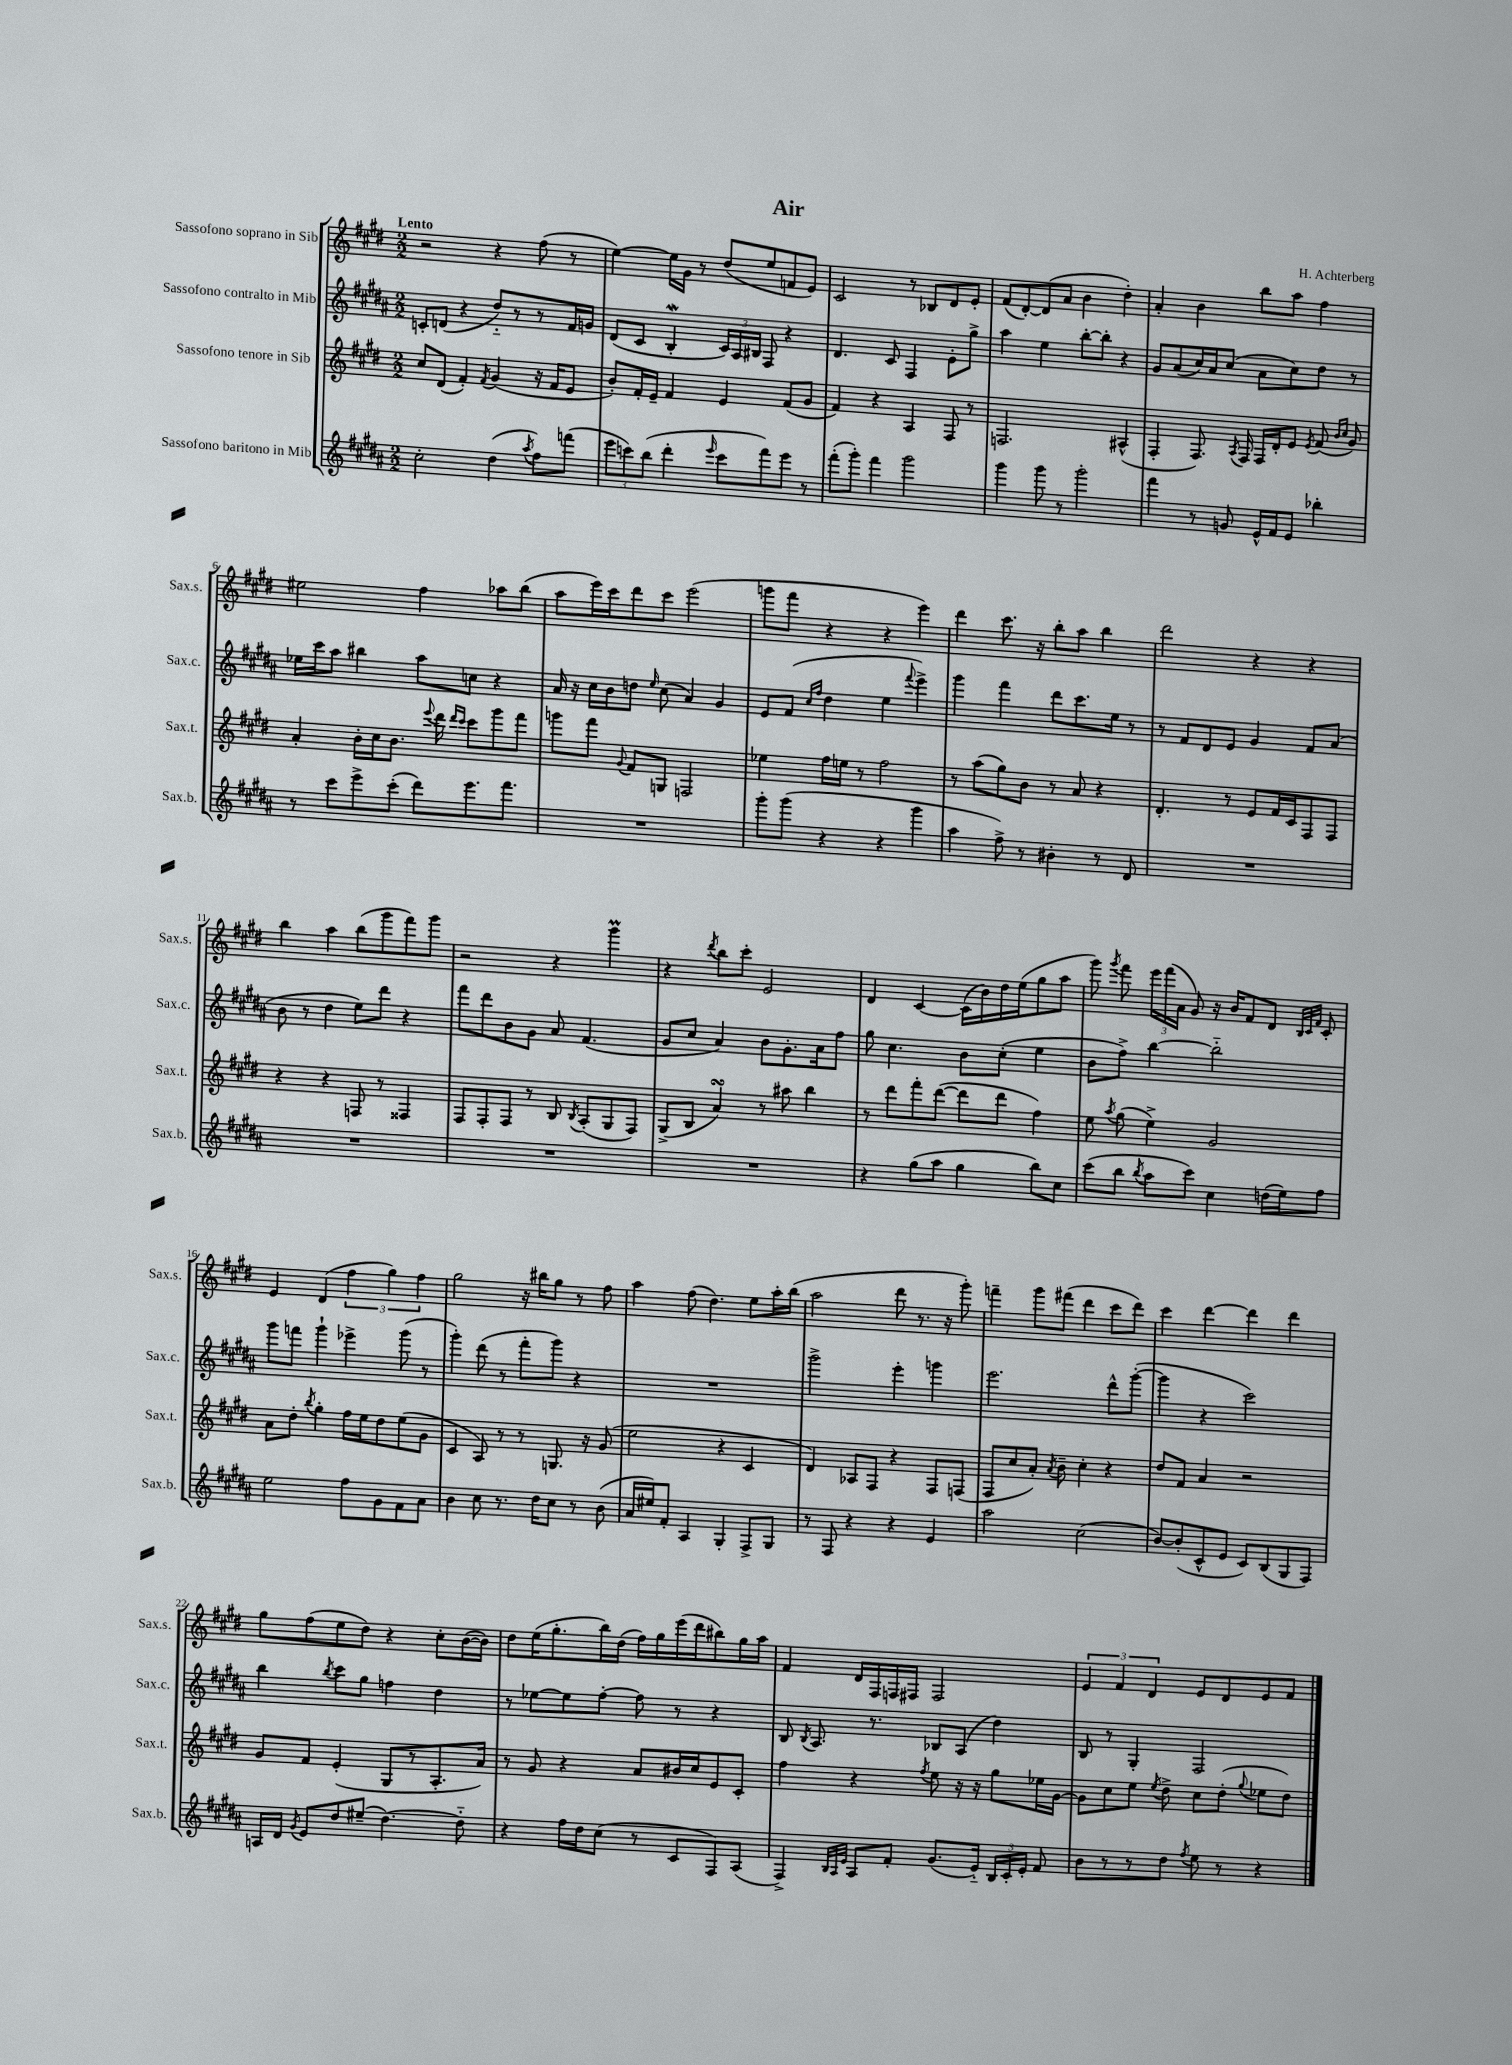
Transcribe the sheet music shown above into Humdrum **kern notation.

**kern	**kern	**kern	**kern
*staff4	*staff3	*staff2	*staff1
*clefG2	*clefG2	*clefG2	*clefG2
*k[f#c#g#d#a#]	*k[f#c#g#d#]	*k[f#c#g#d#a#]	*k[f#c#g#d#]
*M2/2	*M2/2	*M2/2	*M2/2
2cc#'\	8cc#/L	8c'/L	2r
.	(8d#/J	(8d/J	.
.	4f#'/)	4r	.
.	8qf#/	.	.
(4dd#\	(4g#/	8dd#'~/L)	4r
.	.	8r	.
8qaa#/	.	.	.
8ff#\L)	16r	8r	(8ff#\
.	16f#/LK	.	.
(8fff\J	8e/J	16f#/L	8r
.	.	16g/JJ	.
=	=	=	=
12eee\L	8b'/L)	(8d#/L	[4ee\)
12ccc\)	.	.	.
.	16f#'/L	8c#/J	.
(12bb\J	.	.	.
.	16e~/JJ	.	.
4ddd#'\	4f#/	4B'/	16ee\]LL
.	.	.	16g#\JJ
.	.	.	8r
16qqeee/	.	.	.
8ccc\L	4e/	24c#/LL)	(8dd#/L
.	.	24A#/	.
.	.	24B#/JJ	.
8fff#\)	.	8F#/	8ee/
8eee\J	(8f#/L	4r	8f/
8r	8g#/J	.	8e/J)
=	=	=	=
(8fff#'\L	4f#/)	4.d#/	2c#/
8ggg#'\J)	.	.	.
4fff#\	4r	.	.
.	.	8c#/	.
2ggg#\	4A/	4F#/	8r
.	.	.	8B-/L
.	8F#/	8e'\L	8d#/
.	8r	8gg#^\J	8e'/J
=	=	=	=
4ggg#\	2.F/	4aa#\	(8f#/L
.	.	.	[8d#'/)
8ggg#\	.	4ee\	(8d#/]
8r	.	.	8a/J
2ggg#'\	.	[8bb'\L	4b\
.	.	8bb'\]J	.
.	(4A#^^/	4r	4dd#'\)
=	=	=	=
4fff#\	4F#'/	8g#/L	4a'/
.	.	(8a#/	.
8r	8.F#/)	16cc#/L)	4b\
.	.	16a#/J	.
8g/	.	(8cc#/J	.
.	8qA/	.	.
.	16F#/	.	.
16e^^/LL	16F#/LL	8a#\L	8bb\L
16f#/J	16d#'/J	.	.
8e/J	8e/J	8cc#\)	8aa\J
.	8qe/	.	.
4bb-'\	(8f#/	8dd#\J	4ff#\
.	16qqb/LL	.	.
.	16qqcc#/JJ	.	.
.	8g#/)	8r	.
=	=	=	=
8r	4a'/	16ee-\LL	2ee#\
.	.	16ccc#\J	.
8ccc#\L	.	8aa#\J	.
8eee^\	16b'\LL	4bb#\	.
.	16cc#\J	.	.
(8ccc#'\J	8.b\J	.	.
8ddd#\L)	.	8aa#\L	4ff#\
.	8qqeee/	.	.
.	16ddd#\	.	.
.	16qqddd#/LL	.	.
.	16qqccc#/JJ	.	.
8.eee\	8ccc#\L	8cc\J	.
.	8ggg#\	4r	8aa-\L
8.fff#\J	.	.	.
.	8fff#\J	.	(8bb\J
=	=	=	=
1r	8ggg\L	16a#/	8aa\L
.	.	16r	.
.	8fff#\J	16cc#\LL	16eee\L)
.	.	16b\J	16ccc#\J
.	8qqg#/	.	.
.	8f#/L	8dd\J	8ddd#\
.	.	16qqee/	.
.	8G/J	(8cc#\	8ccc#\J
.	2F/	4a#/)	(2eee\
.	.	4g#/	.
=	=	=	=
8ggg#'\L	4ee-\	8e/L	8ggg\L
(8ggg#\J	.	(8f#/J	8fff#\J
.	.	16qqcc#/LL	.
.	.	16qqff#/JJ	.
4r	16ff#\LL	4dd#\	4r
.	16ee\JJ	.	.
.	8r	.	.
4r	2ff#\	4ee\	4r
.	.	8qqfff#/	.
4ggg#\	.	4eee^\)	4eee\)
=	=	=	=
4aa#\	8r	4ggg#\	4ddd#\
.	(8aa\L	.	.
8ff#^\)	8gg#\)	4fff#\	8.ccc#\
8r	8b\J	.	.
.	.	.	16r
4b#'\	8r	8ddd#\L	8bb'\L
.	8a/	8.ccc#\	8aa\J
8r	4r	.	4bb\
.	.	16ee\Jk	.
8d#/	.	8r	.
=	=	=	=
1r	4.d#'/	8r	2ddd#\
.	.	8f#/L	.
.	.	8d#/	.
.	8r	8e/J	.
.	8e/L	4g#/	4r
.	16f#/L	.	.
.	16c#/J	.	.
.	8F#/	8f#/L	4r
.	8F#/J	(8a#/J	.
=	=	=	=
1r	4r	8b\	4bb\
.	.	8r	.
.	4r	4dd#\	4aa\
.	8F/	8ee\L)	(8bb\L
.	8r	8ddd#\J	8ggg#\
.	4F##/	4r	8fff#\)
.	.	.	8ggg#\J
=	=	=	=
1r	8F#/L	8fff#\L	2r
.	8F#'/	8ddd#\	.
.	8F#/J	8b\	.
.	8r	8g#\J	.
.	8B/	8a#/	4r
.	8qB/	.	.
.	(8A'/L	(4.f#/	.
.	8G#/	.	4ggg#\
.	8F#/J)	.	.
=	=	=	=
1r	(8G#^/L	8g#/L	4r
.	8B/J	8cc#/J	.
.	.	.	8qddd#/
.	4a/)	4a#/)	8bb\L
.	.	.	8ccc#'\J
.	8r	8b\L	2e/
.	8aa#\	8.g#'\	.
.	4bb\	.	.
.	.	16a#\k	.
.	.	8ff#\J	.
=	=	=	=
4r	8r	8gg#\	4d#/
.	8ddd#\L	4.cc#\	.
(8gg#\L	8fff#'\	.	[4c#/
8aa#\J	([8ddd#\J	.	.
4gg#\	8ddd#\]L	8b\L	(16c#\]LL
.	.	.	16b\)
.	8ddd#\J	(8cc#'\J	16dd#\
.	.	.	(16ee\J
8bb\L)	4ff#\)	4ee\	8gg#\
8cc#\J	.	.	8aa\J
=	=	=	=
(8ccc#\L	8ee\	8b\L	8ggg#\)
.	8qaa/	.	8qggg#/
8bb\J	(8gg#\	8ff#^\J)	8fff#\
8qbb/	.	.	.
8aa#\L	4ee^\)	[4bb\	24eee\LL
.	.	.	(24fff#\
.	.	.	24a\JJ
8ccc#\J)	.	.	8g#/)
4cc#\	2g#/	2bb'~\]	16r
.	.	.	16b/LK
.	.	.	8f#/
(16dd\LL	.	.	8d#/J
16ee\J)	.	.	.
.	.	.	32qqB/LLL
.	.	.	32qqc#/
.	.	.	32qqf#/JJJ
8ff#\J	.	.	8c#'/
=	=	=	=
2ee\	8a\L	8ggg#\L	4e/
.	8dd#'\J	8fff\J	.
.	8qbb/	.	.
.	4gg#'\	4ggg#`\	(4d#/
8ff#\L	16ff#\LL	4eee-^\	6ff#\
.	16ee\J	.	.
8g#\	8dd#\	.	.
.	.	.	6gg#\)
8f#\	(8ee\	(8ggg#\	.
.	.	.	6ff#\
8a#\J	8g#\J	8r	.
=	=	=	=
4b\	4c#/	4ggg#'\)	2gg#\
8cc#\	8A/)	(8ddd#\	.
8.r	8r	8r	.
.	8r	8fff#'\L	16r
16dd#\LK	.	.	16bb#\LK
8cc#\J	8.G/	8ggg#\J)	8gg#\J
8r	.	4r	8r
.	16r	.	.
(8b\	(8g#/	.	8ff#\
=	=	=	=
16a#/LL	2ee\	1r	4aa\
16ee#/J)	.	.	.
8f#'/J	.	.	.
4A#/	.	.	(8ff#\
.	.	.	4.dd#\)
4G#'/	4r	.	.
8F#^/L	4c#/	.	8ee\L
8G#/J	.	.	16aa'\L
.	.	.	(16bb\JJ
=	=	=	=
8r	4d#/)	2ggg#^\	2aa\
8F#/	.	.	.
4r	8A-/L	.	.
.	8F#/J	.	.
4r	4r	4eee'\	8ddd#\
.	.	.	8.r
4e/	8F#/L	4ggg\	.
.	.	.	16r
.	(8F/J	.	8ggg#'\)
=	=	=	=
2aa#\	8F#/L	2.eee\	4fff~\
.	8cc#/	.	.
.	8a'/J)	.	8ggg#\L
.	8qa/	.	.
.	8b~\	.	(8fff#\J
(2cc#\	4cc#'\	.	4ddd#\
.	4r	8ddd#^^\L	8ccc#\L
.	.	([8ggg#'\J	8ddd#\J)
=	=	=	=
[8b/L)	8dd#/L	4ggg#\]	4ccc#\
(8b'/]	8f#/J	.	.
8c#^^/	4a/	4r	[4ddd#\
8e/J	.	.	.
8c#/L)	2r	2ccc#\)	4ddd#\]
(8B/	.	.	.
8G#/	.	.	4ddd#\
8F#/J)	.	.	.
=	=	=	=
16A/LL	8g#/L	4bb\	8gg#\L
16d#/JJ	.	.	.
8qg#/	.	.	.
8e/L	8f#/J	.	(8ff#\
.	.	8qbb/	.
8dd#/	(4e'/	8ccc#\L	8ee\
(8ee#~/J	.	8gg#\J	8dd#\J)
[4.dd#\)	8G#/L	4ff\	4r
.	8r	.	.
.	8.A'/	4dd#\	8cc#'\L
8dd#'~\]	.	.	([16b\L
.	16a/Jk)	.	16b\]JJ)
=	=	=	=
4r	8r	8r	8dd#\L
.	8g#/	[8ee-\L	(16ee\K
.	.	.	8.gg#'\
16ff#\LL	4r	8ee-\]	.
16dd#\J	.	.	.
(8cc#\J	.	[8ff#'\J	16bb\L)
.	.	.	(16dd#\JJ
8r	8a/L	8ff#\]	16ff#\LL)
.	.	.	16gg#\
8c#/L	16b#/L	8r	(16eee\
.	16cc#/J	.	16ddd#\J
8F#/)	8e/	4r	8bb#\)
(8A#/J	8c#'/J	.	16gg#\L
.	.	.	16aa\JJ
=	=	=	=
4F#^/)	4ff#\	8B/	4f#/
.	.	8qB/	.
.	.	8.A#/	.
32qqB/LLL	.	.	.
32qqA#/	.	.	.
32qqe/JJJ	.	.	.
8A#/L	4r	.	16d#/LL
.	.	8.r	16F#/
8f#'/J	.	.	16F/
.	.	.	16F#/JJ
.	8qff#/	.	.
(8.g#/L	8ee\	8B-/L	2F#/
.	16r	(8A#/J	.
16e'~/Jk)	16r	.	.
24B/LL	8gg#\L	4dd#\)	.
24c#'/	.	.	.
24e'/JJ	.	.	.
8f#/	16ee-\L	.	.
.	[16g#\JJ	.	.
=	=	=	=
8b\L	8g#\]L	8B/	6e/
8r	8cc#\	8r	.
.	.	.	6f#/
8r	8ee\J	4G#'/	.
.	.	.	6d#/
.	8qee/	.	.
8dd#\J	8dd#^\	.	.
8qff#/	.	.	.
8ee\	8cc#\L	2F#/	8e/L
8r	(8dd#'\J	.	8d#/
.	8qqgg#/	.	.
4r	8ee-\L	.	8e/
.	8dd#\J)	.	8f#/J
==	==	==	==
*-	*-	*-	*-
